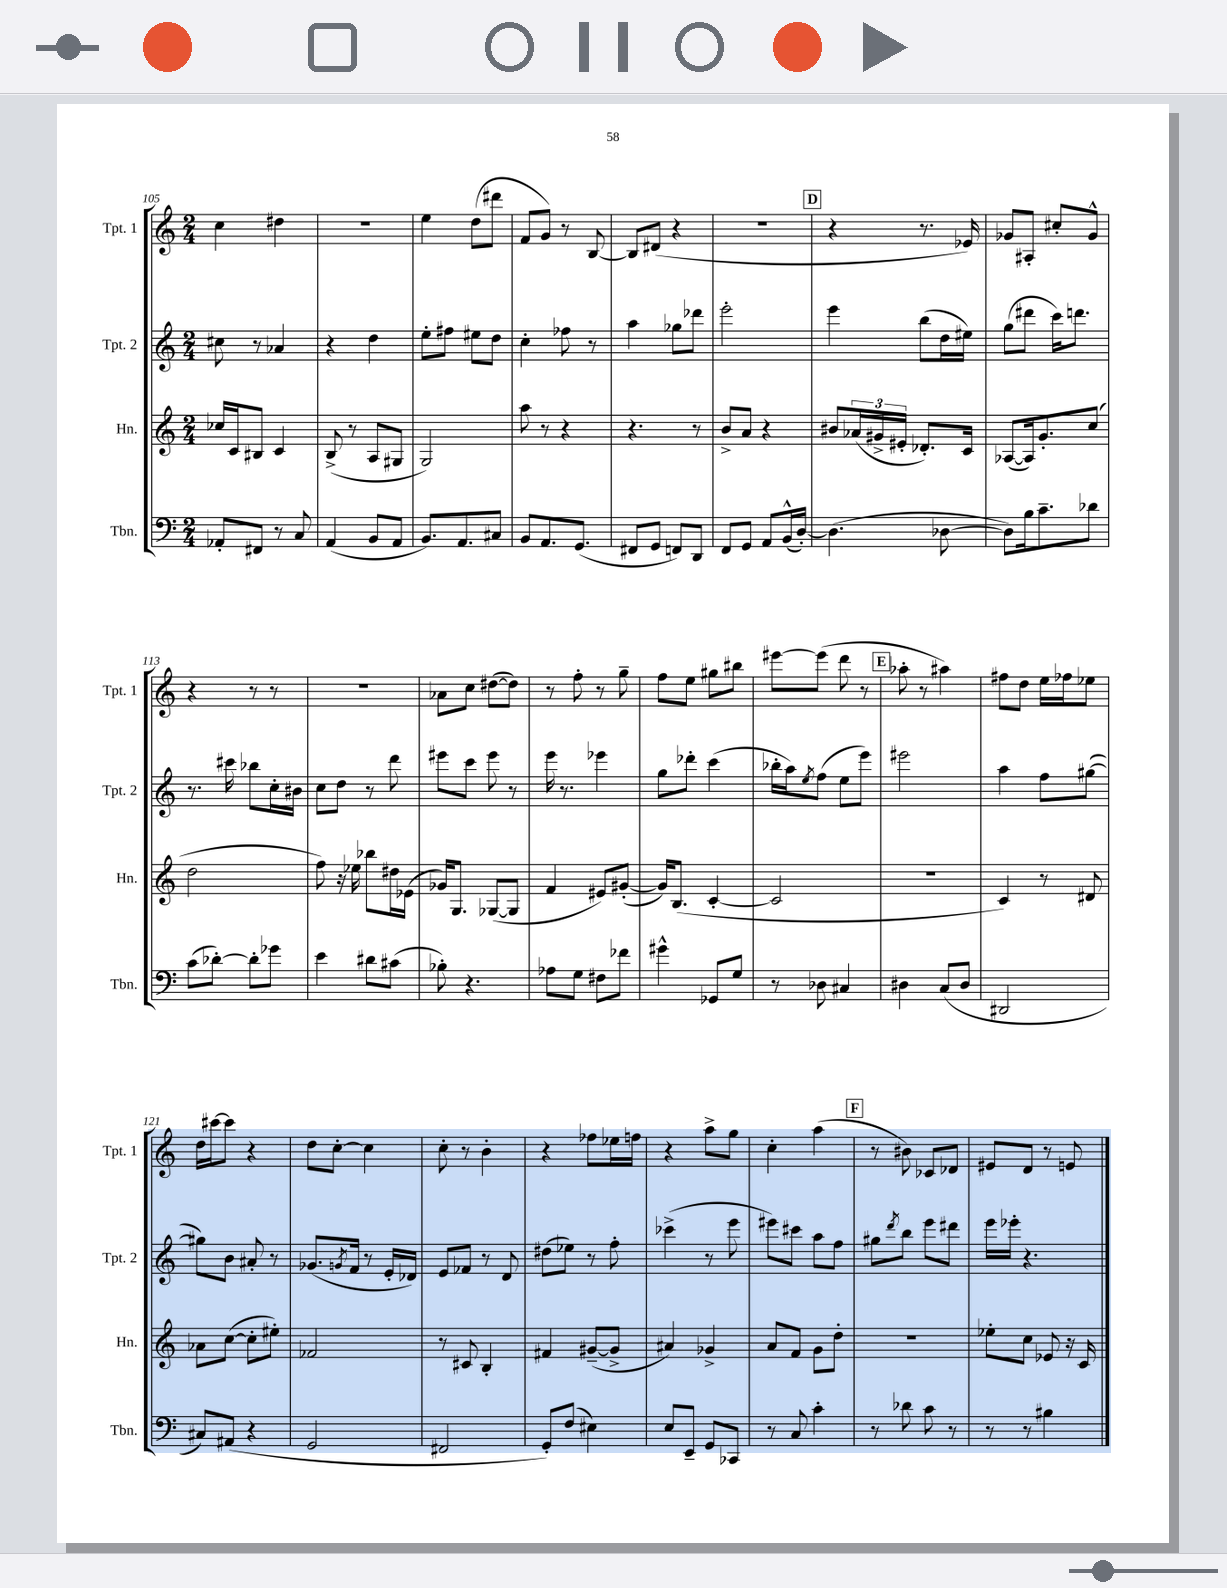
<<
\new StaffGroup <<
\new Staff = "s0" \with { instrumentName = "Tpt. 1" shortInstrumentName = "Tpt. 1" } {
    \clef treble \key c \major \numericTimeSignature \time 2/4
    c''4 dis''4 |
    r2 |
    e''4 d''8( dis'''8 |
    f'8 g'8) r8 b8~ |
    b8 dis'8( r4 |
    r2 |
    \mark \markup { \box "D" } r4 r8. ees'16) |
    ges'8 ais8-. cis''8-. ges'8-^ |
    r4 r8 r8 |
    R2 |
    aes'8 c''8 dis''8~( dis''8) |
    r8 f''8-. r8 g''8-- |
    f''8 e''8 gis''8 bis''8 |
    eis'''8~ eis'''8( d'''8 r8 |
    \mark \markup { \box "E" } aes''8-. r8 ais''4) |
    fis''8 d''8 e''16 fes''16 ees''8 |
    d''16 cis'''16~ cis'''8 r4 |
    d''8 c''8~-. c''4 |
    c''8-. r8 b'4-. |
    r4 fes''8 ees''16 f''16 |
    r4 a''8-> g''8 |
    c''4-. a''4( |
    \mark \markup { \box "F" } r8 bis'8) ces'8 des'8 |
    eis'8 d'8 r8 e'8 \bar "|." |
}
\new Staff = "s1" \with { instrumentName = "Tpt. 2" shortInstrumentName = "Tpt. 2" } {
    \clef treble \key c \major \numericTimeSignature \time 2/4
    cis''8 r8 aes'4 |
    r4 d''4 |
    e''8-. fis''8 eis''8 d''8 |
    c''4-. fes''8 r8 |
    a''4 ges''8 des'''8 |
    e'''2-. |
    \mark \markup { \box "D" } e'''4 b''8( d''16 eis''16) |
    g''8( dis'''8 c'''16) d'''8. |
    r8. cis'''16 bes''8 c''16-. bis'16 |
    c''8 d''8 r8 d'''8 |
    eis'''8 c'''8 eis'''8 r8 |
    e'''16 r8. ees'''4 |
    g''8 des'''8-. c'''4( |
    bes''16-. a''16) \acciaccatura { e''8 } f''8( e''8 e'''8) |
    \mark \markup { \box "E" } eis'''2 |
    a''4 f''8 gis''8~( |
    gis''8) b'8 ais'8-. r8 |
    ges'8.( \acciaccatura { g'8 } f'16 r8 e'16-. des'16) |
    e'8 fes'8 r8 d'8 |
    dis''8( ees''8) r8 f''8-. |
    ces'''4->( r8 e'''8 |
    eis'''8) cis'''8 a''8 f''8 |
    \mark \markup { \box "F" } gis''8 \acciaccatura { d'''8 } b''8 e'''8 dis'''8 |
    e'''16 ees'''16-. r4. \bar "|." |
}
\new Staff = "s2" \with { instrumentName = "Hn." shortInstrumentName = "Hn." } {
    \clef treble \key c \major \numericTimeSignature \time 2/4
    ces''16 c'16 bis8 c'4 |
    b8->( r8 a8 gis8 |
    g2) |
    a''8 r8 r4 |
    r4. r8 |
    b'8-> a'8 r4 |
    \mark \markup { \box "D" } bis'8 \tuplet 3/2 { aes'16( gis'16-> eis'16-. } des'8.-.) c'16 |
    aes8~( aes16) g'8.-. c''8( |
    d''2 |
    f''8) r16 ees''16 bes''8 dis''16 ees'16( |
    ges'16) g8. ges8~( ges8 |
    f'4 eis'8) gis'8~-.( |
    gis'16) b8.( c'4~-. |
    c'2 |
    \mark \markup { \box "E" } r2 |
    c'4) r8 dis'8 |
    aes'8 c''8~( c''8-. eis''8-.) |
    fes'2 |
    r8 cis'8 b4-. |
    fis'4 gis'8~--( gis'8-> |
    ais'4) ges'4-> |
    a'8 f'8 g'8 d''8-. |
    \mark \markup { \box "F" } r2 |
    ees''8-. c''8 ees'8 r16 c'16 \bar "|." |
}
\new Staff = "s3" \with { instrumentName = "Tbn." shortInstrumentName = "Tbn." } {
    \clef bass \key c \major \numericTimeSignature \time 2/4
    aes,8-. fis,8 r8 c8 |
    a,4( b,8 a,8 |
    b,8.) a,8. cis8 |
    b,8 a,8. g,8.( |
    fis,8 g,8 f,8) d,8 |
    f,8 g,8 a,8 b,16-^( d16~-.) |
    \mark \markup { \box "D" } d4.( des8~ |
    des8) b16 c'8.-- des'8 |
    c'8( des'8~-.) des'8-. ges'8 |
    e'4 dis'8 cis'8( |
    bes8-.) r4. |
    aes8 g8 fis8 fes'8 |
    gis'4-^ ges,8 g8 |
    r8 des8 cis4 |
    \mark \markup { \box "E" } dis4 c8( dis8 |
    dis,2 |
    cis8) ais,8( r4 |
    g,2 |
    fis,2 |
    g,8-.) f8( eis4) |
    e8 e,8-- g,8 ces,8 |
    r8 c8 c'4-. |
    \mark \markup { \box "F" } r8 des'8 c'8 r8 |
    r8 r8 bis4 \bar "|." |
}
>>
>>
\layout { \context { \Score currentBarNumber = #105 } }
